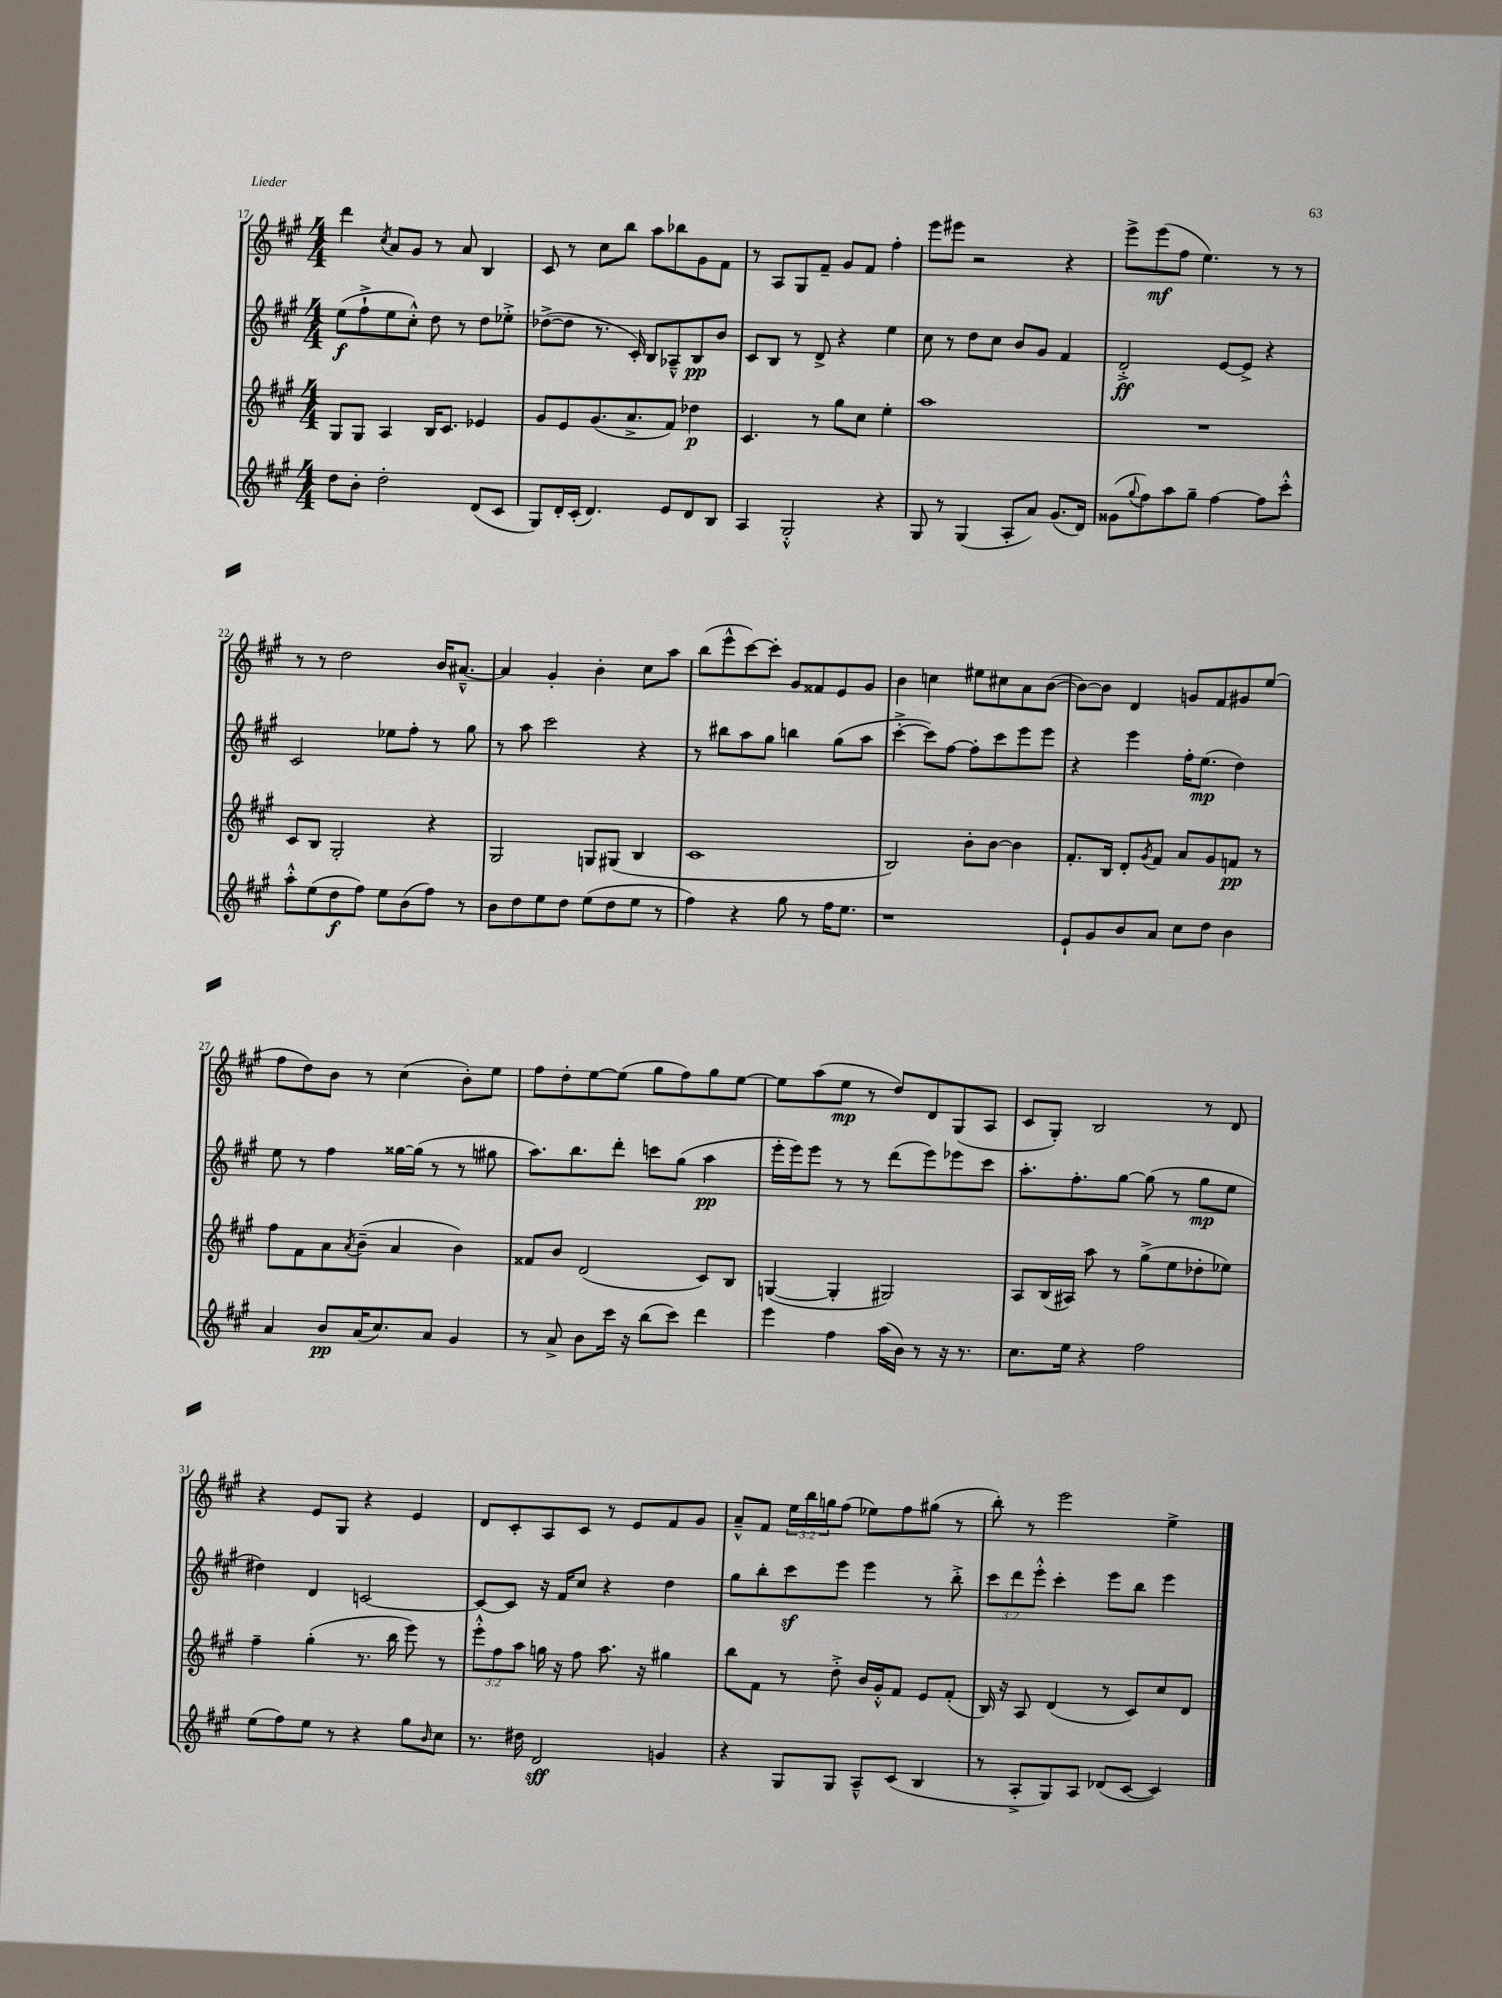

**kern	**kern	**kern	**kern
*staff4	*staff3	*staff2	*staff1
*clefG2	*clefG2	*clefG2	*clefG2
*k[f#c#g#]	*k[f#c#g#]	*k[f#c#g#]	*k[f#c#g#]
*M4/4	*M4/4	*M4/4	*M4/4
8dd	8G#	(8ee	4ddd
8b'	8G#	8ff#`^	.
.	.	.	8qcc#
2dd'	4A	8ee	8a
.	.	8cc#'^^)	8g#
.	16B	8dd	8r
.	8.c#	.	.
.	.	8r	8a
(8d	4e-	8dd	4B
8c#	.	8ee-'^	.
=	=	=	=
8G#)	8g#	([8dd-^	8c#
16d'	8e	8dd-]	8r
(16c#'	.	.	.
4.d)	(8.g#	8.r	8cc#
.	.	.	8bb
.	8.a^	16c#')	.
.	.	8B	8aa
8e	8f#)	8A-~^^	8bb-
8d	4dd-	8B	8g#
8B	.	8b	8f#
=	=	=	=
4A	4.c#	8c#	8r
.	.	8B	8A
2G#'^^	.	8r	8G#
.	8r	8d^	8f#~
.	8gg#	4r	8g#
.	8cc#	.	8f#
4r	4ee'	4ee	4ff#'
=	=	=	=
8G#	1aa	8cc#	8eee
8r	.	8r	8eee#
(4G#	.	8dd	2r
.	.	8cc#	.
8A'	.	8b	.
8a)	.	8g#	.
(8.g#	.	4f#	4r
16d)	.	.	.
=	=	=	=
(8g##	1r	2d'^	8eee^
8qqgg#	.	.	.
8ff#)	.	.	(8eee
8aa	.	.	8ff#
8gg#~	.	.	4.ee)
[4ff#	.	[8e	.
.	.	8e^]	.
8ff#]	.	4r	8r
8ccc#'^^	.	.	8r
=	=	=	=
8aa'^^	8c#	2c#	8r
(8ee	8B	.	8r
8dd	2G#'	.	2dd
8ff#)	.	.	.
8ee	.	8ee-	.
(8b	.	8ff#'	.
8ff#)	4r	8r	16b
.	.	.	[8.a#~^^
8r	.	8gg#	.
=	=	=	=
8b	2G#	8r	4a#]
8dd	.	8aa	.
8ee	.	2ccc#	4g#'
8dd	.	.	.
(8ee	8G	.	4b'
8dd	(8G#	.	.
8ee	4B	4r	8cc#
8r	.	.	8aa
=	=	=	=
4ff#)	1c#	8r	(8bb
.	.	8bb#	8eee^^
4r	.	8aa	[8ccc#)
.	.	8gg#	8ccc#']
8gg#	.	4bb	8g#
8r	.	.	8f##
16ff#	.	(8gg#	8e
8.ee	.	.	.
.	.	8aa	8g#
=	=	=	=
1r	2B)	[4ccc#'^	4b
.	.	8ccc#])	4cc
.	.	[8ff#	.
.	8b'	8ff#']	8ee#
.	[8b	8ccc#	8cc#
.	4b]	8eee	8a
.	.	8eee	([8b
=	=	=	=
8e`	8.f#'	4r	8b_)
8g#	.	.	8b]
.	16B	.	.
8b	8d'	4eee	4d
.	8qg#	.	.
8a	8f#	.	.
8cc#	8a	16ff#'	8g
.	.	(8.ee	.
8dd	8g#	.	8f#
4b	8f	4dd)	8g#
.	8r	.	(8ee
=	=	=	=
4a	8ff#	8ee	8ff#
.	8f#	8r	8dd)
8b	8a	4ff#	8b
.	8qa	.	.
(16a	(8b~	.	8r
8.cc#)	.	.	.
.	4a	[16gg##	(4cc#
.	.	(16gg##]	.
8a	.	8r	.
4g#	4b)	8r	8b')
.	.	8gg#	8ee
=	=	=	=
8r	8f##	8.aa)	8ff#
8a^	8b	.	8dd'
.	.	8.bb	.
8b	(2d	.	[8ee
16ccc#	.	8ddd'	(8ee]
16r	.	.	.
(8bb	.	8ccc	8gg#
8ccc#)	.	(8gg#	8ff#)
4ddd	8c#)	4aa	8gg#
.	8B	.	[8ee
=	=	=	=
4eee	([4G	16eee'	8ee]
.	.	16eee)	.
.	.	8eee	(8aa
4ff#	4G']	8r	8ee
.	.	8r	8r
(16aa	2G#)	(8ddd	8dd)
16b)	.	.	.
8r	.	8eee)	8d
16r	.	8eee-	(8G#
8.r	.	.	.
.	.	8ccc#	8A
=	=	=	=
8.cc#	8A	8.aa'	8c#
.	(16B	.	8G#')
16ee	16A#)	8.ff#'	.
4r	8aa	.	2B
.	8r	[8gg#	.
2ff#	(8gg#^	(8gg#]	.
.	8ee	8r	.
.	8dd-'	8gg#	8r
.	8ee-)	8ee	8d
=	=	=	=
(8ee	4ff#~	4dd#)	4r
8ff#)	.	.	.
8ee	(4gg#'	4d	8e
8r	.	.	8G#
4r	8.r	[2c	4r
.	16bb	.	.
8gg#	8eee)	.	4e
16qqb	.	.	.
8cc#	8r	.	.
=	=	=	=
8.r	12eee'^^	8c_	8d
.	12ff#	.	.
.	.	8c]	8c#'
.	12aa	.	.
16dd#	.	.	.
2d	16gg	16r	8A
.	16r	16f#	.
.	8ff#	8cc#	8c#
.	8.aa	4r	8r
.	.	.	8e
.	16r	.	.
4g	4gg#	4dd	8f#
.	.	.	8g#
=	=	=	=
4r	8bb	8gg#	8a~^^
.	8f#	8bb'	8f#
8G#	8r	8ccc#	24ee
.	.	.	24bb
.	.	.	24gg
8G#	8dd'^	8eee	(8ff#
8A~^^	16b	4eee	8ee-)
.	16g#'^^	.	.
(8c#	8f#	.	8ff#
4B	8e	8r	(8gg#
.	(8f#'	8bb'^	8r
=	=	=	=
8r	16B)	12ccc#	8bb')
.	16r	.	.
.	.	12ddd	.
8A'^	8A	.	8r
.	.	12eee'^^	.
8G#)	(4d	4ccc#'	2eee
8A	.	.	.
(8d-	8r	8eee	.
[8c#	8c#)	8bb	.
4c#])	8cc#	4eee	4ee^
.	8d	.	.
==	==	==	==
*-	*-	*-	*-
